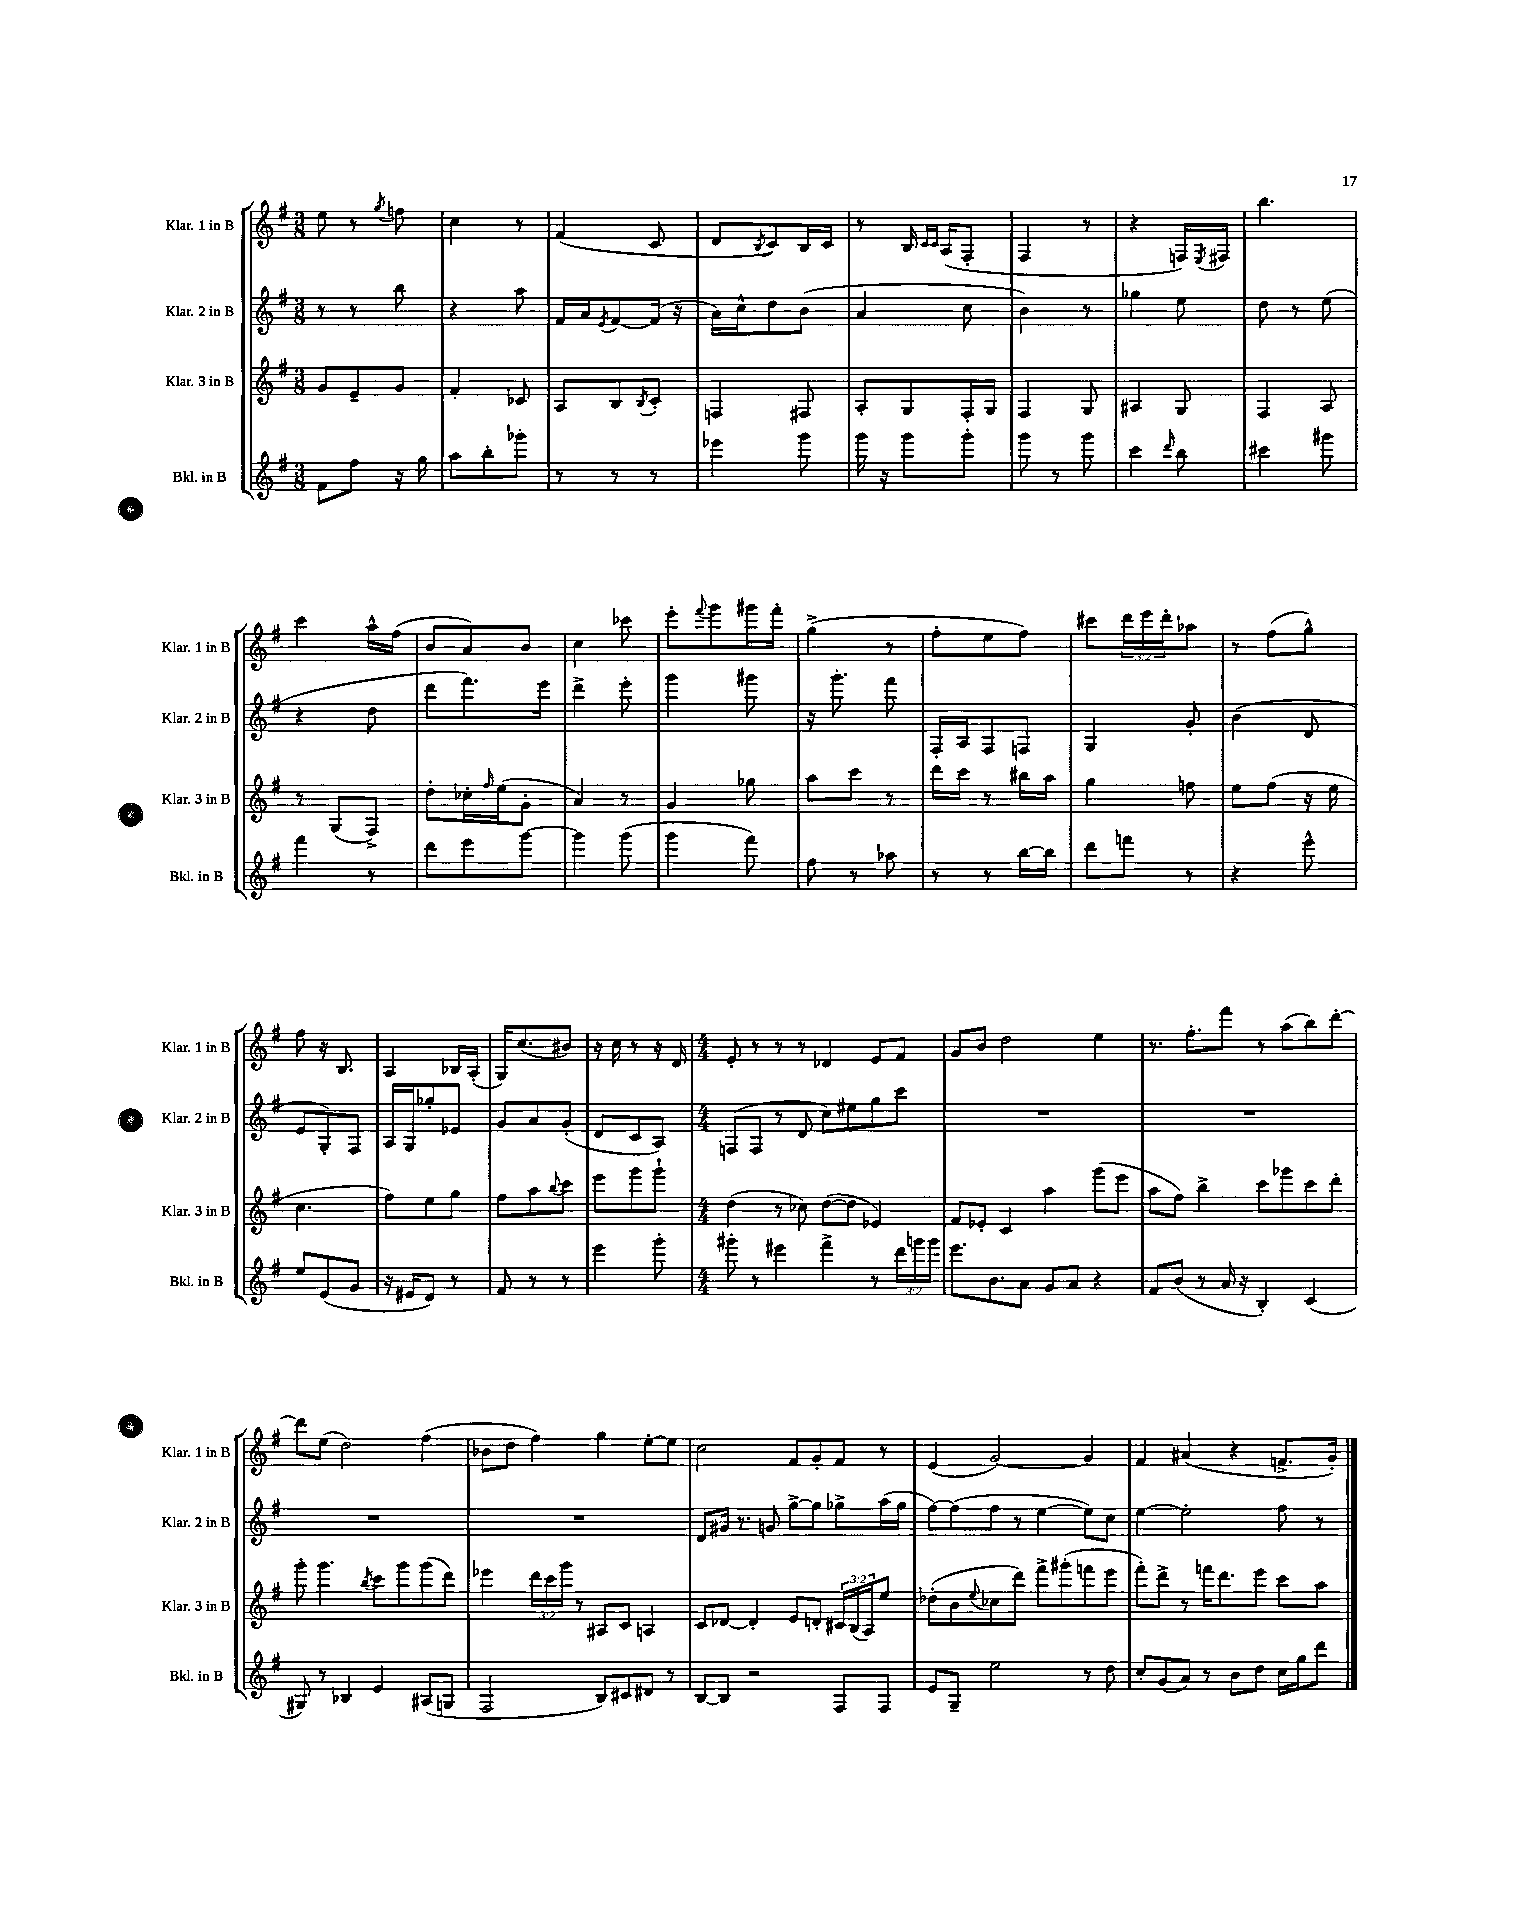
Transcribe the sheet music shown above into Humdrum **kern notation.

**kern	**kern	**kern	**kern
*staff4	*staff3	*staff2	*staff1
*clefG2	*clefG2	*clefG2	*clefG2
*k[f#]	*k[f#]	*k[f#]	*k[f#]
*M3/8	*M3/8	*M3/8	*M3/8
8f#\L	8g/L	8r	8ee\
8ff#\J	8e~/	8r	8r
.	.	.	8qgg/
16r	8g/J	8bb\	8ff\
16gg\	.	.	.
=	=	=	=
8aa\L	4f#'/	4r	4cc\
8bb'\	.	.	.
8ggg-'\J	8c-/	8aa\	8r
=	=	=	=
8r	8A/L	16f#/LL	(4f#/
.	.	16a/J	.
.	.	8qe/	.
8r	8B/	[8f#/	.
.	8qB/	.	.
8r	8c'/J	(16f#/]Jk	8c/
.	.	16r	.
=	=	=	=
4eee-\	4F/	16a\LL)	8d/L
.	.	16cc^^\J	.
.	.	.	8qB/
.	.	8dd\	8c/)
8ggg\	8F#/	(8b\J	16B/L
.	.	.	16c/JJ
=	=	=	=
16ggg\	8A'/L	4a/	8r
16r	.	.	.
8ggg\L	8G/	.	16B/
.	.	.	16qqc/LL
.	.	.	16qqc/JJ
.	.	.	(16A/LK
8ggg'\J	16F#'/L	8cc\	8F#'/J
.	16G/JJ	.	.
=	=	=	=
8ggg\	4F#/	4b\)	4F#/
8r	.	.	.
8ggg\	8G/	8r	8r
=	=	=	=
4ccc\	4A#/	4gg-\	4r
16qqddd/	.	.	.
8bb\	8G/	8ee\	16F/LL)
.	.	.	8qE/
.	.	.	16F#/JJ
=	=	=	=
4ccc#\	4F#/	8dd\	4.bb\
.	.	8r	.
8ggg#\	8A/	(8ee\	.
=	=	=	=
4fff#\	8r	4r	4ccc\
.	(8G/L	.	.
8r	8F#^/J)	8dd\	16aa^^\LL
.	.	.	(16ff#\JJ
=	=	=	=
8ddd\L	8dd'\L	8ddd\L	8b/L
8eee\	16cc-'\L	8.fff#\)	8a/)
.	16qqff#/	.	.
.	(16ee\J	.	.
[8ggg\J	8g'\J	.	8b/J
.	.	16eee\Jk	.
=	=	=	=
4ggg\]	4a/)	4ddd^\	4cc\
(8ggg\	8r	8eee'\	8ccc-\
=	=	=	=
4ggg\	4g/	4ggg\	8eee'\L
.	.	.	8qqfff#/
.	.	.	8ggg\
8fff#\)	8gg-\	8ggg#\	16ggg#\L
.	.	.	16fff#'\JJ
=	=	=	=
8ff#\	8aa\L	16r	(4gg^\
.	.	8.ggg'\	.
8r	8ccc\J	.	.
8aa-\	8r	8fff#\	8r
=	=	=	=
8r	16ddd\LL	16F#'/LL	8ff#'\L
.	16ccc\JJ	16A/J	.
8r	8r	8F#/	8ee\
[16bb\LL	16bb#\LL	8F/J	8ff#\J)
16bb\]JJ	16aa\JJ	.	.
=	=	=	=
8ddd\L	4gg\	4G/	8ccc#\L
8fff\J	.	.	24ddd\L
.	.	.	24eee\
.	.	.	24ddd'\J
8r	8ff\	8g'/	8aa-\J
=	=	=	=
4r	8ee\L	(4b\	8r
.	(8ff#\J	.	(8ff#\L
8eee^^\	16r	8d/	8gg^^\J)
.	16ee\	.	.
=	=	=	=
8ee/L	4.cc\	8e/L	8ff#\
(8e/	.	8G'/)	16r
.	.	.	8.B/
8g/J	.	8F#/J	.
=	=	=	=
16r	8ff#\L)	16A/LL	4A/
16e#/LK	.	16G/J	.
8d/J)	8ee\	8gg-'/	.
8r	8gg\J	8e-/J	16B-/LL
.	.	.	(16A'/JJ
=	=	=	=
8f#/	8ff#\L	8g/L	16G/LK)
.	.	.	(8.cc/
8r	8aa\	8a/	.
.	8qqbb/	.	.
8r	8ccc\J	(8g'/J	8b#/J)
=	=	=	=
4eee\	8eee\L	8d/L	16r
.	.	.	16cc\
.	8ggg\	8c/	8r
8ggg'\	8ggg`\J	8A/J)	16r
.	.	.	16d/
=	=	=	=
*M4/4	*M4/4	*M4/4	*M4/4
8ggg#'\	(4dd\	(8F/L	8e'/
8r	.	8F/J	8r
4eee#\	8r	8r	8r
.	8cc-\)	8d/	8r
4fff#^\	([8dd\L	8cc\L)	4d-/
.	8dd\]J	8ee#\	.
8r	4e-/)	8gg\	8e/L
24ddd\LL	.	8ccc\J	8f#/J
24ggg\	.	.	.
24ggg\JJ	.	.	.
=	=	=	=
8.eee\L	8f#/L	1r	8g/L
.	8e-'/J	.	8b/J
8.b\	.	.	.
.	4c/	.	2dd\
8a\J	.	.	.
8g/L	4aa\	.	.
8a/J	.	.	.
4r	(8ggg\L	.	4ee\
.	8eee\J	.	.
=	=	=	=
8f#/L	8aa\L	1r	8.r
(8b/J	8ff#\J)	.	.
.	.	.	8.ff#'\L
8r	4bb^\	.	.
16a/	.	.	8fff#\J
16r	.	.	.
4B'/)	8ccc\L	.	8r
.	8ggg-\	.	(8aa\L
(4c/	8ccc\	.	8bb\)
.	8ddd'\J	.	[8ddd'\J
=	=	=	=
8G#/)	8ggg'\	1r	8ddd\]L
8r	4.ggg\	.	(8ee\J
4B-/	.	.	2dd\)
.	8qbb/	.	.
4e/	8ccc\L	.	.
.	8ggg\	.	.
(8A#/L	(8ggg\	.	(4ff#\
8G/J	8ddd\J)	.	.
=	=	=	=
2F#/	4eee-\	1r	8b-\L
.	.	.	8dd\J
.	24ddd\LL	.	4ff#\)
.	24ccc\	.	.
.	24ggg\JJ	.	.
.	8r	.	.
8B/L)	8A#/L	.	4gg\
8c#/	8c/J	.	.
8d#/J	4A/	.	[8ee'\L
8r	.	.	8ee\]J
=	=	=	=
[8B/L	8c/L	8d/L	2cc\
8B/]J	[8d-/J	16g#/Jk	.
.	.	8.r	.
2r	4d-'/]	.	.
.	.	8g/	.
.	8e/L	[8gg^\L	8f#/L
.	8d'/J	8gg\]J	8g'/
8F#/L	24c#/LL	8gg-^\L	8f#/J
.	(24B/	.	.
.	24A/J)	.	.
8F#/J	8ee/J	(16aa\L	8r
.	.	16gg-\JJ	.
=	=	=	=
8e/L	(8dd-'\L	[8ff#\L)	(4e/
8G~/J	8b\	(8ff#\]	.
.	8qqee/	.	.
2ee\	8cc-\	8ff#\J	[2g/)
.	8ddd\J)	8r	.
.	8fff#^\L	[4ee\	.
.	(8ggg#'\	.	.
8r	8fff\	8ee\]L)	4g/]
8dd\	8eee\J	8cc\J	.
=	=	=	=
8cc'/L	8fff#'\L)	[4ee\	4f#/
(8g/	8ddd^\J	.	.
8a/J)	8r	2ee'\]	(4a#/
8r	16fff\LK	.	.
.	8.ddd\	.	.
8b\L	.	.	4r
8dd\J	8eee\J	.	.
16cc\LL	8ccc\L	8ff#\	8.f^/L
16gg\J	.	.	.
8ddd\J	8aa\J	8r	.
.	.	.	16g'/Jk)
==	==	==	==
*-	*-	*-	*-
